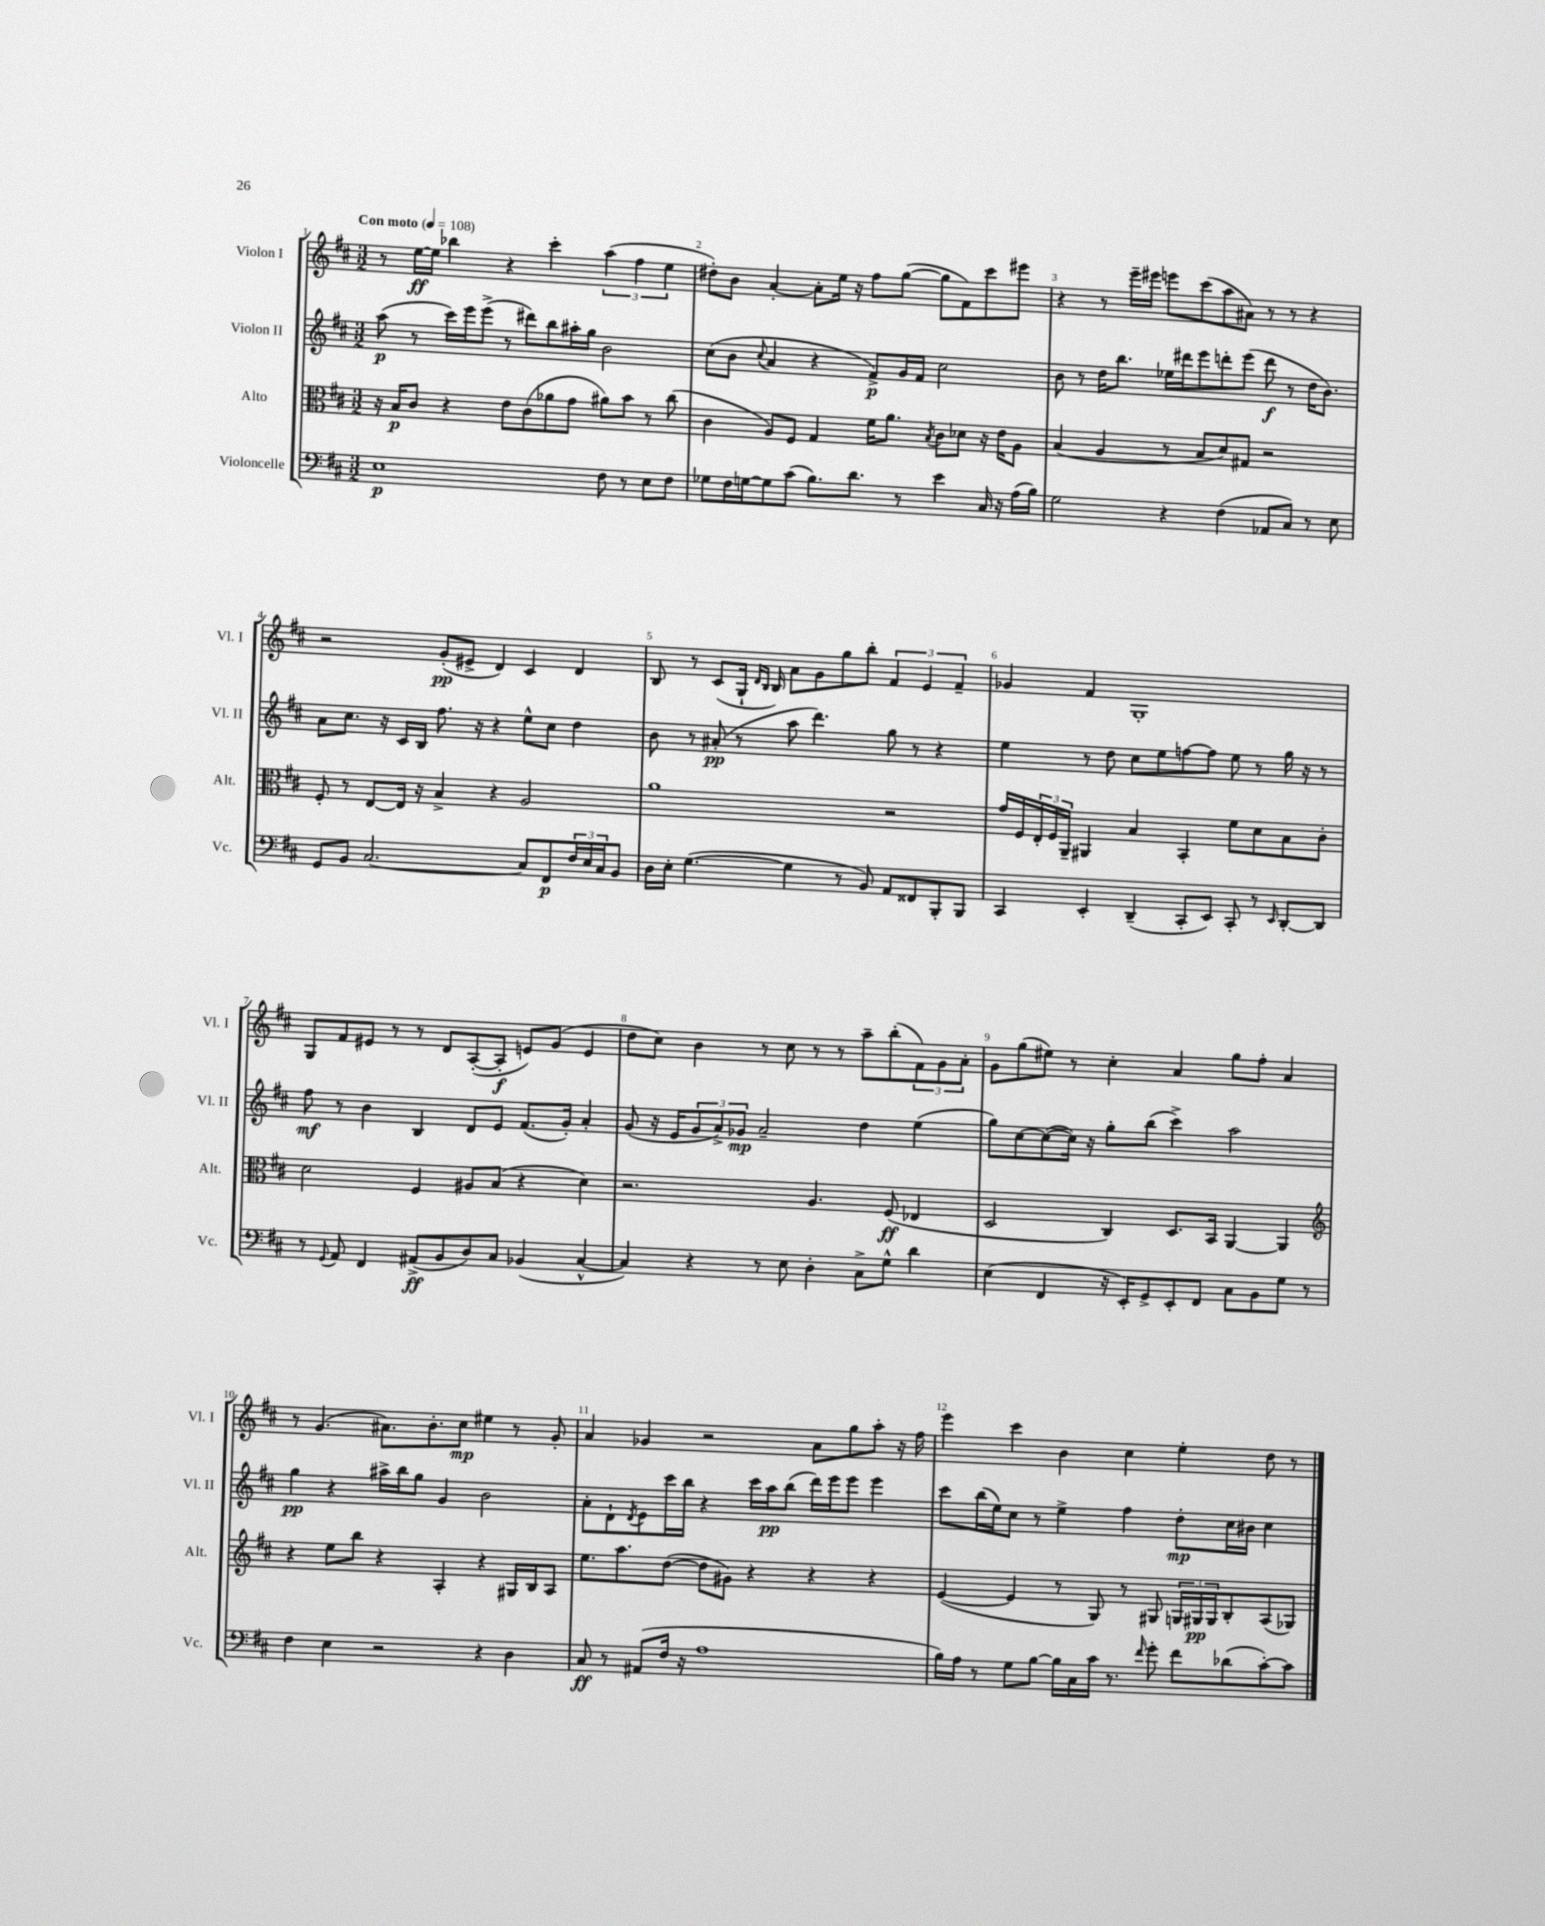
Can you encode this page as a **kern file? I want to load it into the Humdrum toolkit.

**kern	**kern	**kern	**kern
*staff4	*staff3	*staff2	*staff1
*clefF4	*clefC3	*clefG2	*clefG2
*k[f#c#]	*k[f#c#]	*k[f#c#]	*k[f#c#]
*M3/2	*M3/2	*M3/2	*M3/2
*MM108	*MM108	*MM108	*MM108
1E	16r	(8aa	8r
.	16B	.	.
.	8c#	8r	[16ee
.	.	.	16ee]
.	4r	16ccc#)	4bb-
.	.	16eee	.
.	.	(8eee^	.
.	8e	8r	4r
.	(8c#	8ddd#)	.
.	8a-	8bb	4ccc#'
.	8g	16aa#'	.
.	.	16gg	.
8F#	8a#)	2b	(6aa
8r	8b	.	.
.	.	.	6ff#
8E	8r	.	.
.	.	.	6ee
8F#	(8cc#	.	.
=	=	=	=
8G-	4c#	(8cc#	8dd#')
16F#	.	8b	8b
[16G	.	.	.
.	.	8qqcc#	.
8G]	8A)	4a	[4a'
(8c#	8F#	.	.
8.B)	4G	4r	8a']
.	.	.	16ee
8.d	.	.	16r
.	16f#	8f#^)	8ff#
.	8.a	.	.
8r	.	16g	([8gg
.	.	16f#	.
.	8qB	.	.
4e	8c#	2cc#	8gg]
.	8d-	.	8f#)
16C#	16r	.	8ccc#
16r	16e	.	.
(16A	8A	.	8eee#
16B)	.	.	.
=	=	=	=
2G	(4B	8b	4r
.	.	8r	.
.	4A	16dd	8r
.	.	8.bb	.
.	.	.	16eee~
.	.	.	16eee#
4r	8r	16ee-	8eee
.	.	16ddd#	.
.	8B	8eee	(8ccc#
(4F#	8d)	8ddd'	8aa
.	8G#	(8eee	8a#)
8AA-	2r	8ddd	8r
8C#)	.	8r	8r
8r	.	16dd	4r
.	.	8.b)	.
8E	.	.	.
=	=	=	=
8GG	8F#'	8a	2r
8BB	8r	8.cc#	.
[2.C#	[8E	.	.
.	.	16r	.
.	16E]	16c#	.
.	16r	16B	.
.	4B^	8.ff#	(8g'
.	.	.	8e#^
.	.	16r	.
.	4r	4r	4d)
8C#]	2A	8ee^^	4c#
8FF#	.	8cc#	.
24F#	.	4dd	4d
24E	.	.	.
24C#	.	.	.
8BB	.	.	.
=	=	=	=
16D	1a	8b	8B
16E'	.	.	.
([4.G	.	8r	8r
.	.	(8a#'	(8c#
.	.	8r	16G`
.	.	.	16qqd
.	.	.	16qqB
.	.	.	16B)
4G]	.	8aa	8a
.	.	4.ddd)	8g
8r	.	.	8gg
8BB)	.	.	8bb'
8AA	2r	8gg	6f#
8FF##	.	8r	.
.	.	.	6e
8BBB'	.	4r	.
.	.	.	6f#~
8BBB	.	.	.
=	=	=	=
4CC#	16g	4ee	4g-
.	16F#	.	.
.	24E'	.	.
.	24F#	.	.
.	24AA~	.	.
4EE'	4AA#	8r	4f#
.	.	8dd	.
(4DD~	4B	8cc#	1G'
.	.	8ee	.
8CC#'	4BB'	[8ff	.
8EE)	.	8ff]	.
8CC#'	8f#	8ee	.
8r	8d	8r	.
16qqEE	.	.	.
[8DD'	8B	16gg	.
.	.	16r	.
8DD]	8c#'	8r	.
=	=	=	=
8r	2d	8ff#	8G
8qqGG	.	.	.
8AA	.	8r	8f#
4FF#	.	4b	8e#
.	.	.	8r
(8AA#^	4F#	4B	8r
8BB	.	.	8d
8D)	8A#	8d	([8A'
8C#	(8B	8e	8A']
(4BB-	4r	(8.f#	8e)
.	.	.	(8g
.	.	16g')	.
[4C#^^	4d)	4a'	4e
=	=	=	=
4C#])	2.r	(8g	8dd
.	.	16r	8cc#)
.	.	16e	.
4r	.	12g	4b
.	.	12a^)	.
.	.	12g-	.
8r	.	2a~	8r
8E	.	.	8cc#
4D'	4.A	.	8r
.	.	.	8r
8C#^	.	4dd	8aa~
8G^^	(8F#	.	(8bb'
4d	4E-	(4ee	12f#)
.	.	.	12g
.	.	.	12a'
=	=	=	=
(4E	2D	8gg)	8g
.	.	[8cc#	(8gg
4FF#	.	(8cc#_	8ee#)
.	.	16cc#])	8r
.	.	16r	.
16r	4C#)	8gg'	4cc#'
16EE')	.	.	.
8GG^	.	(8bb	.
8EE'	8.D	4ccc#^)	4a
8FF#	.	.	.
.	16BB	.	.
8C#	[4AA	2aa	8gg
8BB	.	.	8ff#'
8G	4AA]	.	4a
8r	.	.	.
=	=	=	=
*	*clefG2	*	*
4F#	4r	4gg	8r
.	.	.	(4.g
4E	8ee	4r	.
.	8bb	.	.
2r	4r	16aa#^	8.a#)
.	.	16bb	.
.	.	8gg	.
.	.	.	8.b'
.	4A'	4g	.
.	.	.	8cc#
4r	4r	2b	4ee#
4D	16G#	.	8r
.	16B	.	.
.	8A	.	8g'
=	=	=	=
8C#	8.ee	8a'	4a
8r	.	8d`	.
.	8.aa	.	.
.	.	8qd	.
(8AA#	.	8e	4g-
16F#	([8dd	16ccc#	.
16r	.	16bb	.
1A	8dd]	4r	2r
.	8g#)	.	.
.	4r	16ccc#	.
.	.	16aa	.
.	.	(8bb	.
.	4r	16ddd)	8a
.	.	16eee	.
.	.	8eee	8gg
.	4r	4eee	8aa'
.	.	.	16r
.	.	.	16ff#
=	=	=	=
16B)	([4e	8ccc#	4eee
16A	.	.	.
8r	.	(16bb	.
.	.	16ee)	.
8G	4e]	8cc#	4ccc#
[8B	.	8r	.
16B]	8r	4ee^	4b
16C#	.	.	.
16c#	8G)	.	.
8.r	.	.	.
.	8r	4ff#	4cc#
16qqf#	.	.	.
8g'	8G#	.	.
8f#	24G	8dd'	4ee'
.	24G#	.	.
.	24G#	.	.
(8d-	8B'	16cc#	.
.	.	16b#	.
[8c#')	(8A	4cc#	8dd
8c#]	8G-)	.	8r
==	==	==	==
*-	*-	*-	*-
